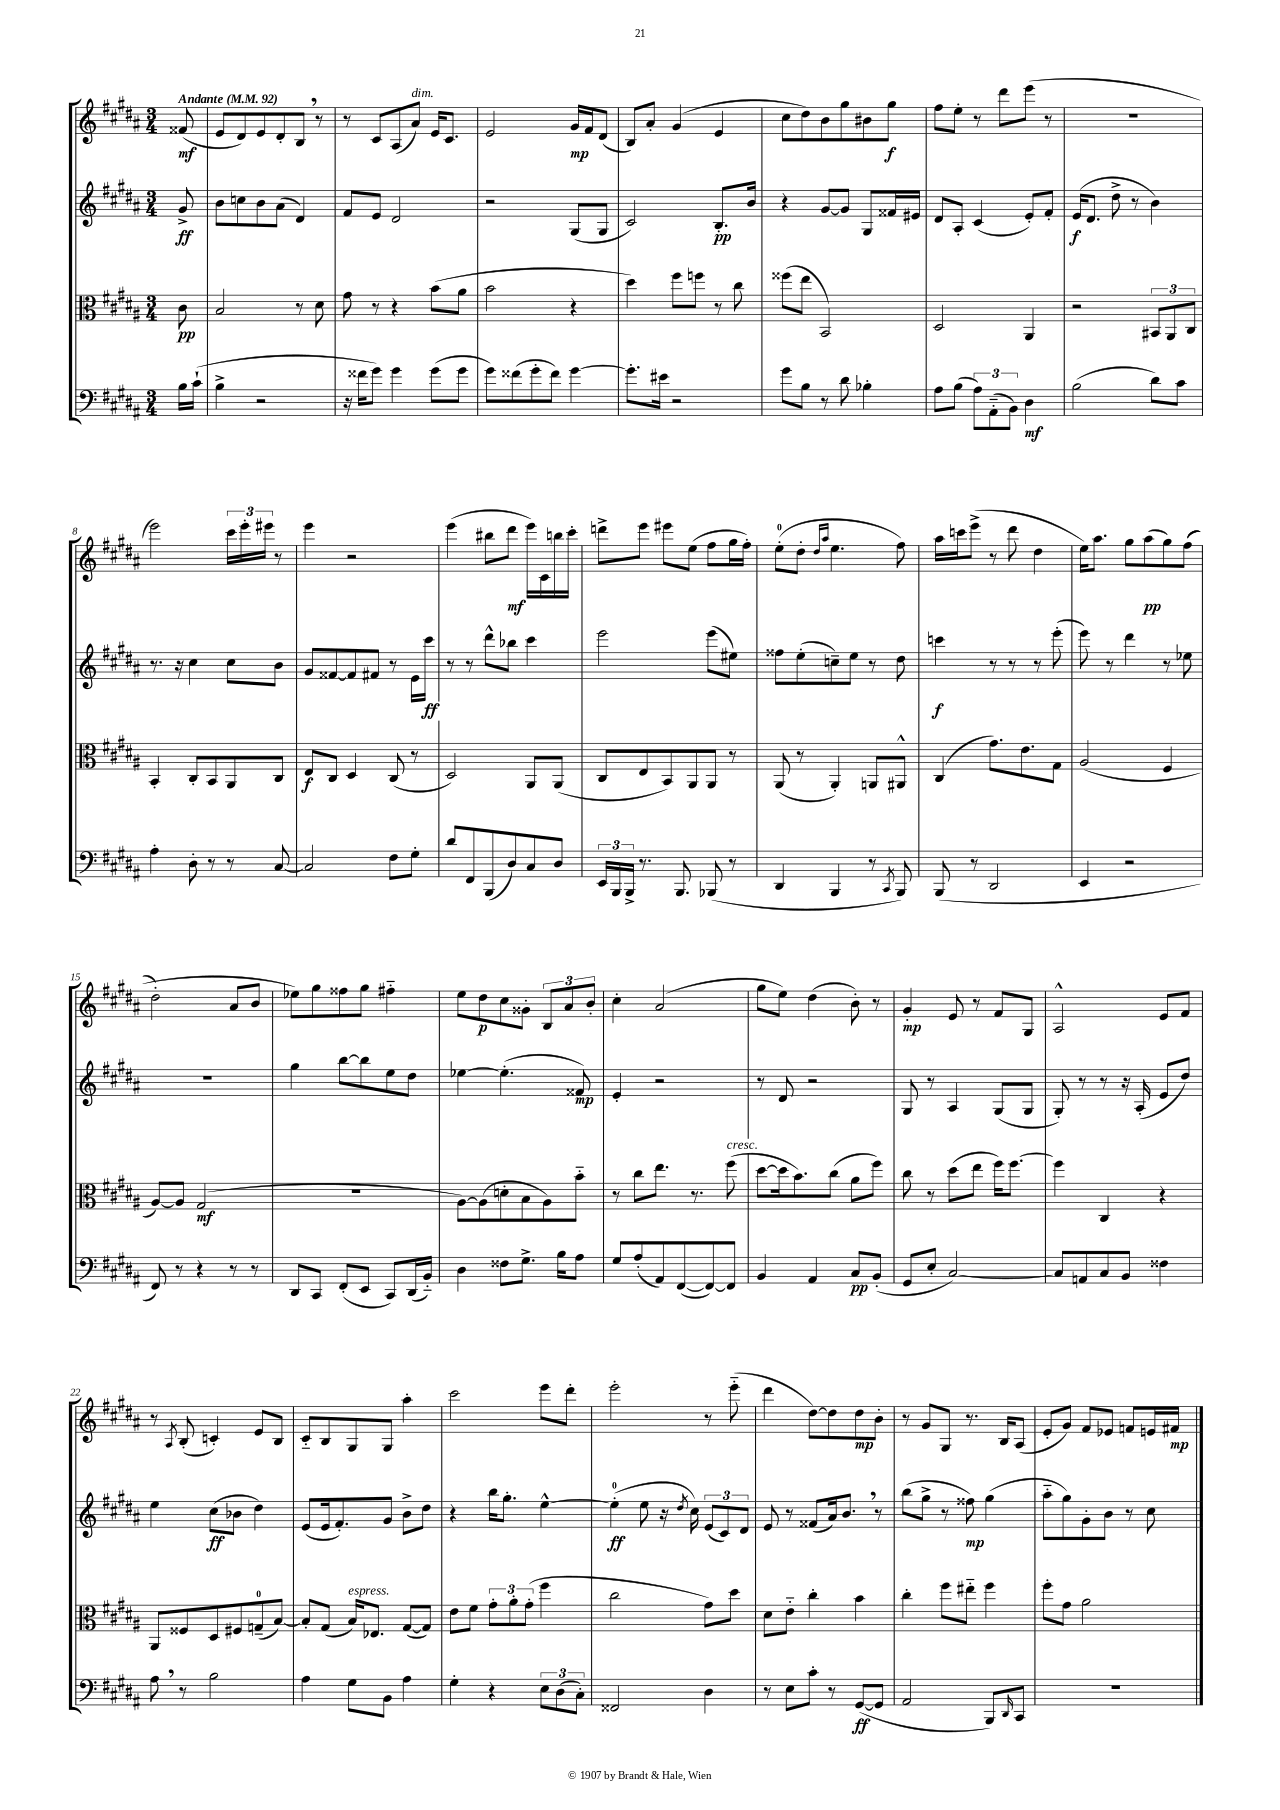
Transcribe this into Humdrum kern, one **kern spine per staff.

**kern	**dynam	**kern	**dynam	**kern	**dynam	**kern	**dynam
*part4	*part4	*part3	*part3	*part2	*part2	*part1	*part1
*staff4	*staff4	*staff3	*staff3	*staff2	*staff2	*staff1	*staff1
*clefF4	*	*clefC3	*	*clefG2	*	*clefG2	*
*k[f#c#g#d#a#]	*	*k[f#c#g#d#a#]	*	*k[f#c#g#d#a#]	*	*k[f#c#g#d#a#]	*
*M3/4	*	*M3/4	*	*M3/4	*	*M3/4	*
*MM92	*	*MM92	*	*MM92	*	*MM92	*
=	=	=	=	=	=	=	=
!	!	!	!	!	!	!LO:TX:a:B:t=Andante	!
16B\LL	.	8c#\	pp	8g#^/	ff	(8f##X/	mf
(16c#`\JJ	.	.	.	.	.	.	.
=1	=1	=1	=1	=1	=1	=1	=1
4B^\	.	2B/	.	8b\L	.	8e/L	.
.	.	.	.	8ccn\	.	8d#/)	.
2r	.	.	.	8b\	.	8e/	.
.	.	.	.	(8a#\J	.	8d#'/	.
.	.	8r	.	4d#/)	.	8B,/J	.
.	.	8d#\	.	.	.	8r	.
=2	=2	=2	=2	=2	=2	=2	=2
16r	.	8g#\	.	8f#/L	.	8r	.
16f##X\KL	.	.	.	.	.	.	.
8g#\J)	.	8r	.	8e/J	.	8c#/L	.
4g#\	.	4r	.	2d#/	.	(8A#/	.
!	!	!	!	!	!	!LO:TX:a:i:t=dim.	!
.	.	.	.	.	.	8a#/J)	.
(8g#\L	.	(8b\L	.	.	.	16e/KL	.
.	.	.	.	.	.	8.c#/J	.
8g#\J	.	8a#\J	.	.	.	.	.
=3	=3	=3	=3	=3	=3	=3	=3
8g#\L)	.	2b\	.	2r	.	2e/	.
(8f##X\	.	.	.	.	.	.	.
8g#'\	.	.	.	.	.	.	.
8f##\J)	.	.	.	.	.	.	.
[4g#\	.	4r	.	(8G#/L	.	16g#/LL	mp
.	.	.	.	.	.	16f#/J	.
.	.	.	.	8G#/J	.	(8d#/J	.
=4	=4	=4	=4	=4	=4	=4	=4
8.g#'\L]	.	4dd#\)	.	2c#/)	.	8B/L)	.
.	.	.	.	.	.	8a#'/J	.
16e#X\Jk	.	.	.	.	.	.	.
2r	.	8ff#\L	.	.	.	(4g#/	.
.	.	8ffn\J	.	.	.	.	.
.	.	8r	.	8.B'/L	pp	4e/	.
.	.	8cc#\	.	.	.	.	.
.	.	.	.	16b/Jk	.	.	.
=5	=5	=5	=5	=5	=5	=5	=5
8g#\L	.	(8ff##X\L	.	4r	.	8cc#\L	.
8B\J	.	8ee\J	.	.	.	8dd#\)	.
8r	.	2BB/)	.	[8g#/L	.	8b\	.
8d#\	.	.	.	8g#/J]	.	8gg#\	.
4B-X'\	.	.	.	8G#/L	.	8b#X\	.
.	.	.	.	16f##X/L	.	8gg#\J	f
.	.	.	.	16e#X/JJ	.	.	.
=6	=6	=6	=6	=6	=6	=6	=6
8A#\L	.	2D#/	.	8d#/L	.	8ff#\L	.
(8B\J	.	.	.	8A#'/J	.	8ee'\J	.
12A#\L)	.	.	.	(4c#/	.	8r	.
(12AA#\	.	.	.	.	.	.	.
.	.	.	.	.	.	8ddd#\L	.
12BB\J)	.	.	.	.	.	.	.
4D#\	mf	4AA#/	.	8e'/L)	.	(8eee\J	.
.	.	.	.	8f#'/J	.	8r	.
=7	=7	=7	=7	=7	=7	=7	=7
(2B\	.	2r	.	(16e/KL	f	2.r	.
.	.	.	.	8.d#/J	.	.	.
.	.	.	.	8dd#^\	.	.	.
.	.	.	.	8r	.	.	.
8d#\L)	.	12BB#X/L	.	4b\)	.	.	.
.	.	12AA#/	.	.	.	.	.
8c#\J	.	.	.	.	.	.	.
.	.	12C#/J	.	.	.	.	.
!!LO:LB:g=z
=8	=8	=8	=8	=8	=8	=8	=8
4A#'\	.	4BB'/	.	8.r	.	2eee\)	.
.	.	.	.	16r	.	.	.
8D#'\	.	8C#'/L	.	4cc#\	.	.	.
8r	.	8BB/	.	.	.	.	.
8r	.	8AA#/	.	8cc#\L	.	24ccc#\LL	.
.	.	.	.	.	.	24eee'\	.
.	.	.	.	.	.	24eee#X\JJ	.
[8C#/	.	8C#/J	.	8b\J	.	8r	.
=9	=9	=9	=9	=9	=9	=9	=9
2C#/]	.	8E/L	f	8g#/L	.	4eee\	.
.	.	8C#/J	.	[8f##X/	.	.	.
.	.	4D#/	.	8f##/]	.	2r	.
.	.	.	.	8f#X/J	.	.	.
8F#\L	.	(8C#/	.	8r	.	.	.
8G#'\J	.	8r	.	16e\LL	.	.	.
.	.	.	.	16ccc#\JJ	ff	.	.
=10	=10	=10	=10	=10	=10	=10	=10
8d#/L	.	2D#/)	.	8r	.	(4eee\	.
8FF#/	.	.	.	8r	.	.	.
(8BBB/	.	.	.	8ddd#^^\L	.	8bb#X\L	.
8D#/)	.	.	.	8bb-X\J	.	8ddd#\J	mf
8C#/	.	8AA#/L	.	4ccc#\	.	16eee\LL)	.
.	.	.	.	.	.	16c#\	.
8D#/J	.	(8AA#/J	.	.	.	16bbn\	.
.	.	.	.	.	.	16ccc#'\JJ	.
=11	=11	=11	=11	=11	=11	=11	=11
24EE/LL	.	8C#/L	.	2eee\	.	8dddn^\L	.
24BBB/	.	.	.	.	.	.	.
24BBB^/JJ	.	.	.	.	.	.	.
8.r	.	8E/	.	.	.	8eee\J	.
.	.	8BB/)	.	.	.	8eee#X\L	.
8.BBB/	.	.	.	.	.	.	.
.	.	8AA#/	.	.	.	(8ee\J	.
(8BBB-X/	.	8AA#/J	.	(8eee\L	.	8ff#\L	.
8r	.	8r	.	8ee#X\J)	.	16gg#\L	.
.	.	.	.	.	.	16ff#'\JJ)	.
=12	=12	=12	=12	=12	=12	=12	=12
4DD#/	.	(8AA#/	.	8ff##X\L	.	(8ee'\L	.
.	.	8r	.	(8ee'\	.	8dd#'\J	.
.	.	.	.	.	.	16qqdd#/LL	.
.	.	.	.	.	.	16qqaa#/JJ	.
4BBB/	.	4AA#'/)	.	8ccn~\)	.	4.ee\	.
.	.	.	.	8ee\J	.	.	.
8r	.	8AAn/L	.	8r	.	.	.
8qCC#/	.	.	.	.	.	.	.
8BBB/)	.	8AA#X^^/J	.	8dd#\	.	8ff#\)	.
=13	=13	=13	=13	=13	=13	=13	=13
(8BBB/	.	(4C#/	.	4cccn\	f	16aa#\LL	.
.	.	.	.	.	.	16cccn\J	.
8r	.	.	.	.	.	(8eee^\J	.
2DD#/	.	8.g#\L)	.	8r	.	8r	.
.	.	.	.	8r	.	8ddd#\	.
.	.	8.e\	.	.	.	.	.
.	.	.	.	8r	.	4dd#\	.
.	.	8G#\J	.	(8eee'\	.	.	.
=14	=14	=14	=14	=14	=14	=14	=14
4EE/	.	(2A#/	.	8eee\)	.	16ee\KL)	.
.	.	.	.	.	.	8.aa#\J	.
.	.	.	.	8r	.	.	.
2r	.	.	.	4ddd#\	.	8gg#\L	.
.	.	.	.	.	.	(8aa#\	pp
.	.	4F#/	.	8r	.	8gg#\)	.
.	.	.	.	8ee-X\	.	((8ff#\J	.
!!LO:LB:g=z
=15	=15	=15	=15	=15	=15	=15	=15
8FF#/)	.	[8A#/L)	.	2.r	.	2dd#'\)	.
8r	.	8A#/J]	.	.	.	.	.
4r	.	(2G#/	mf	.	.	.	.
8r	.	.	.	.	.	8a#/L	.
8r	.	.	.	.	.	8b/J	.
=16	=16	=16	=16	=16	=16	=16	=16
8DD#/L	.	2.r	.	4gg#\	.	8ee-X\L)	.
8CC#/J	.	.	.	.	.	8gg#\	.
(8FF#'/L	.	.	.	[8bb\L	.	8ff##X\	.
8EE/J	.	.	.	8bb\]	.	8gg#\J	.
8CC#/L)	.	.	.	8ee\	.	4ff#X\	.
(16DD#/L	.	.	.	8dd#\J	.	.	.
16BB/JJ)	.	.	.	.	.	.	.
=17	=17	=17	=17	=17	=17	=17	=17
4D#\	.	[8A#\L)	.	[4ee-X\	.	8ee\L	.
.	.	(8A#\]	.	.	.	8dd#\	p
8F##X\L	.	8dn'\	.	(4.ee-'\]	.	8cc#\	.
8.G#^\J	.	8B\	.	.	.	8g##X'\J	.
.	.	8A#\)	.	.	.	12B/L	.
16B\KL	.	.	.	.	.	.	.
.	.	.	.	.	.	12a#/	.
8A#\J	.	8b\J	.	8f##X/)	mp	.	.
.	.	.	.	.	.	12b'/J	.
=18	=18	=18	=18	=18	=18	=18	=18
8G#/L	.	8r	.	4e'/	.	4cc#'\	.
(8A#'/	.	8cc#\L	.	.	.	.	.
8AA#/)	.	8.ee\J	.	2r	.	(2a#/	.
([8FF#/	.	.	.	.	.	.	.
.	.	8.r	.	.	.	.	.
8FF#/_)	.	.	.	.	.	.	.
!	!	!LO:TX:a:i:t=cresc.	!	!	!	!	!
8FF#/J]	.	(8ff#\	.	.	.	.	.
=19	=19	=19	=19	=19	=19	=19	=19
4BB/	.	[8dd#\L	.	8r	.	8gg#\L	.
.	.	16dd#\k]	.	8d#/	.	8ee\J)	.
.	.	8.b\)	.	.	.	.	.
4AA#/	.	.	.	2r	.	(4dd#\	.
.	.	(8cc#\J	.	.	.	.	.
8C#/L	pp	8a#\L	.	.	.	8b'\)	.
(8BB'/J	.	8ff#\J)	.	.	.	8r	.
=20	=20	=20	=20	=20	=20	=20	=20
8GG#/L	.	8cc#\	.	8G#/	.	4g#'/	mp
8E'/J	.	8r	.	8r	.	.	.
[2C#/)	.	(8dd#\L	.	4A#/	.	8e/	.
.	.	8ee\J	.	.	.	8r	.
.	.	16ff#\KL)	.	(8G#/L	.	8f#/L	.
.	.	[8.ff#\J	.	.	.	.	.
.	.	.	.	8G#/J	.	8G#/J	.
=21	=21	=21	=21	=21	=21	=21	=21
8C#/L]	.	4ff#\]	.	8G#'/)	.	2A#^^/	.
8AAn/	.	.	.	8r	.	.	.
8C#/	.	4C#/	.	8r	.	.	.
8BB/J	.	.	.	16r	.	.	.
.	.	.	.	(16A#'/	.	.	.
4F##X\	.	4r	.	8e/L	.	8e/L	.
.	.	.	.	8dd#/J)	.	8f#/J	.
!!LO:LB:g=z
=22	=22	=22	=22	=22	=22	=22	=22
8A#,\	.	8AA#/L	.	4ee\	.	8r	.
.	.	.	.	.	.	8qA#/	.
8r	.	8F##X/	.	.	.	(8B'/	.
2B\	.	8D#/	.	(8cc#\L	ff	4cn'/)	.
.	.	8F#X/	.	8b-X\J	.	.	.
.	.	(8Gn~/	.	4dd#\)	.	8e/L	.
.	.	[8B/J)	.	.	.	8B/J	.
=23	=23	=23	=23	=23	=23	=23	=23
4A#\	.	8B'/L]	.	(8e/L	.	8c#/L	.
.	.	(8G#/J	.	16e/k	.	8B/	.
.	.	.	.	8.f#'/)	.	.	.
!	!	!LO:TX:a:i:t=espress.	!	!	!	!	!
8G#\L	.	16B/KL)	.	.	.	8G#/	.
.	.	8.E-X/J	.	.	.	.	.
8BB\J	.	.	.	8g#/J	.	8G#/J	.
4A#\	.	([8G#/L	.	8b^\L	.	4aa#'\	.
.	.	8G#/J])	.	8dd#\J	.	.	.
=24	=24	=24	=24	=24	=24	=24	=24
4G#'\	.	8e\L	.	4r	.	2ccc#\	.
.	.	8f#\J	.	.	.	.	.
4r	.	12g#'\L	.	16bb\KL	.	.	.
.	.	.	.	8.gg#'\J	.	.	.
.	.	12a#'\	.	.	.	.	.
.	.	(12g#'\J	.	.	.	.	.
12E\L	.	4ff#\	.	[4ee^^\	.	8eee\L	.
(12D#\	.	.	.	.	.	.	.
.	.	.	.	.	.	8ddd#'\J	.
12C#'\J)	.	.	.	.	.	.	.
=25	=25	=25	=25	=25	=25	=25	=25
2FF##X/	.	2cc#\	.	(4ee'\]	ff	2eee'\	.
.	.	.	.	8ee\	.	.	.
.	.	.	.	16r	.	.	.
.	.	.	.	8qdd#/	.	.	.
.	.	.	.	16cc#\)	.	.	.
4D#\	.	8g#\L)	.	(12e/L	.	8r	.
.	.	.	.	12c#/)	.	.	.
.	.	8dd#\J	.	.	.	(8eee\	.
.	.	.	.	12d#/J	.	.	.
=26	=26	=26	=26	=26	=26	=26	=26
8r	.	8d#\L	.	8e/	.	4ddd#\	.
8E\L	.	8e\J	.	8r	.	.	.
8c#'\J	.	4cc#'\	.	(8f##X/L	.	[8dd#\L)	.
8r	.	.	.	16a#/k)	.	8dd#\]	.
.	.	.	.	8.b,/J	.	.	.
([8GG#/L	ff	4b\	.	.	.	8dd#\	mp
8GG#/J]	.	.	.	8r	.	8b'\J	.
=27	=27	=27	=27	=27	=27	=27	=27
2AA#/	.	4cc#'\	.	(8bb\L	.	8r	.
.	.	.	.	8gg#^\J	.	8g#/L	.
.	.	8ff#\L	.	8r	.	8G#/J	.
.	.	8ee#X\J	.	8ff##X\)	mp	8.r	.
8BBB/L)	.	4ff#\	.	(4gg#\	.	.	.
.	.	.	.	.	.	16B/KL	.
16qqDD#/	.	.	.	.	.	.	.
8CC#/J	.	.	.	.	.	(8A#/J	.
=28	=28	=28	=28	=28	=28	=28	=28
2.r	.	8ff#'\L	.	8aa#\L	.	8e'/L	.
.	.	8g#\J	.	8gg#\)	.	8g#/J)	.
.	.	2a#\	.	8g#'\	.	8f#/L	.
.	.	.	.	8b\J	.	8e-X/J	.
.	.	.	.	8r	.	8fn/L	.
.	.	.	.	8cc#\	.	16en/L	.
.	.	.	.	.	.	16f#X/JJ	mp
==	==	==	==	==	==	==	==
*-	*-	*-	*-	*-	*-	*-	*-
